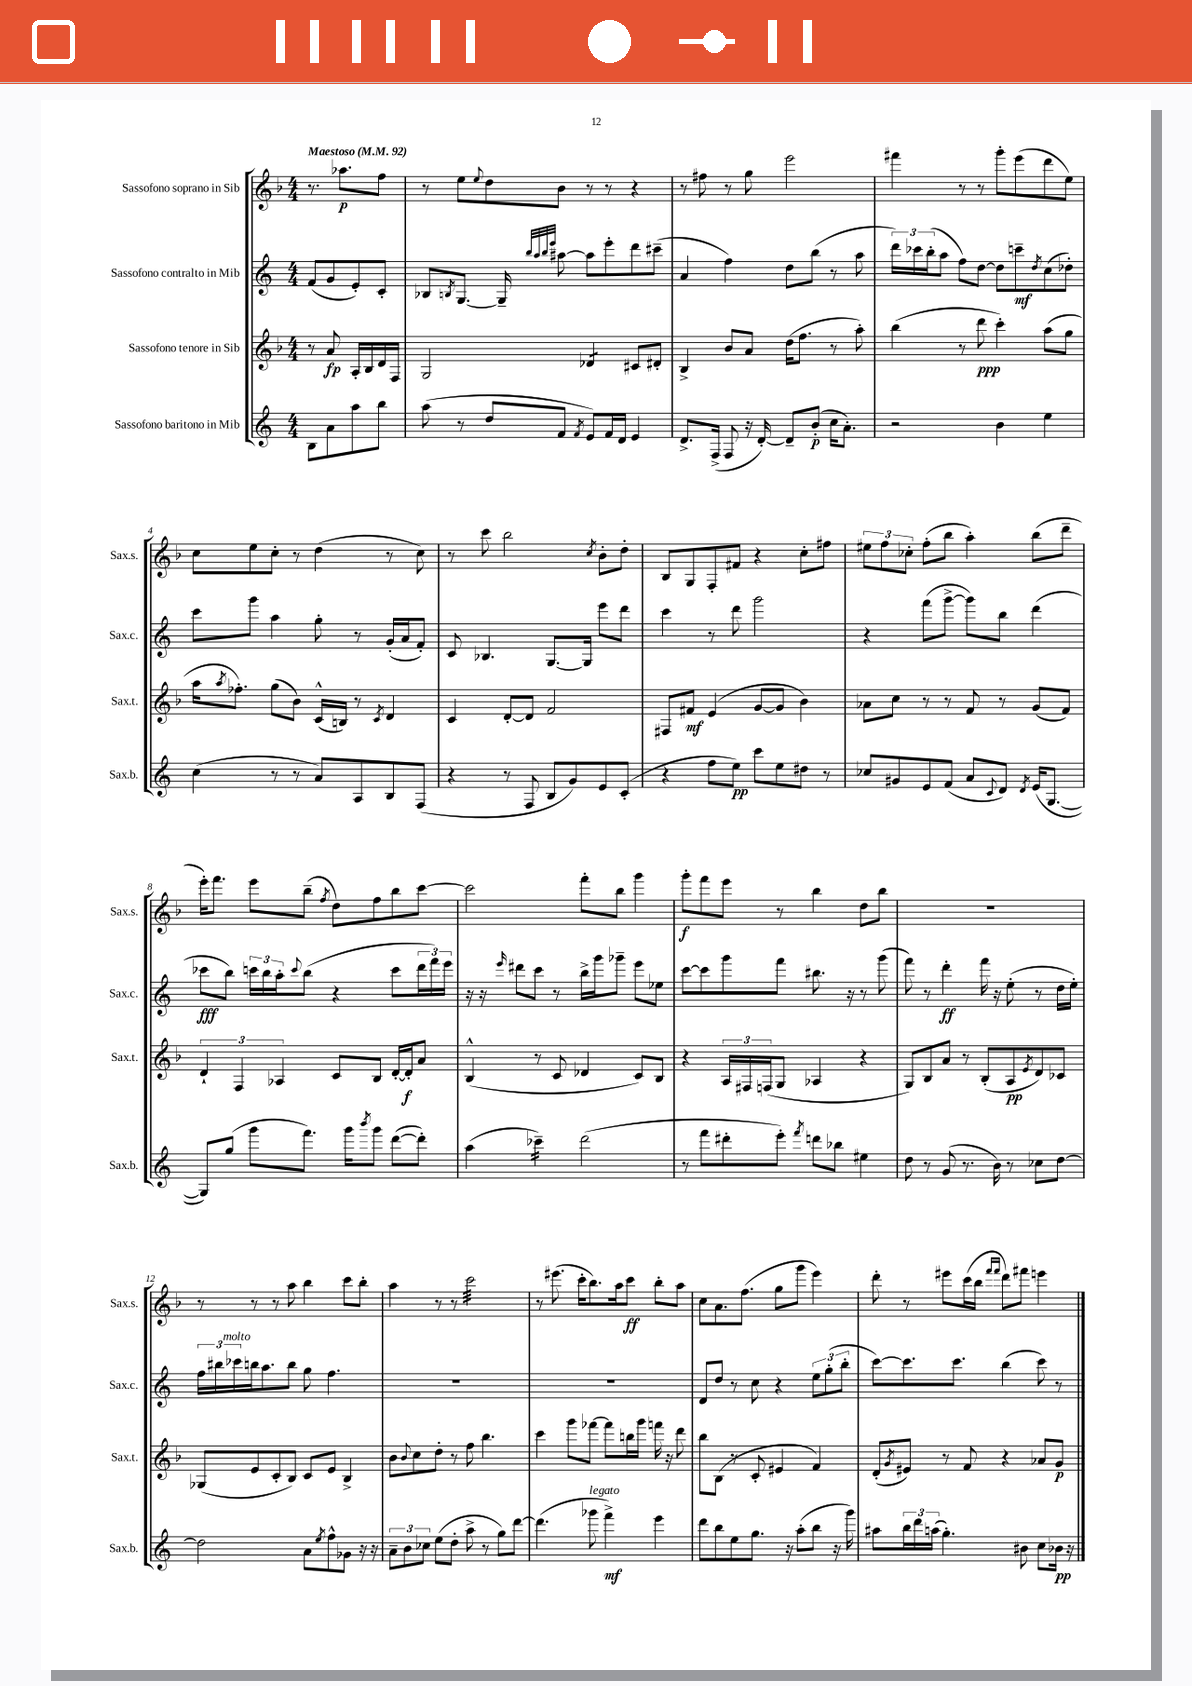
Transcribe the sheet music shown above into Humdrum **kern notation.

**kern	**kern	**kern	**kern
*staff4	*staff3	*staff2	*staff1
*clefG2	*clefG2	*clefG2	*clefG2
*k[]	*k[b-]	*k[]	*k[b-]
*M4/4	*M4/4	*M4/4	*M4/4
*MM92	*MM92	*MM92	*MM92
8B	8r	(8f	8.r
8a	8a	8g	.
.	.	.	8.aa-
8aa	16A'	8e')	.
.	16B-	.	.
8bb	16d	8c'	8ff
.	16F	.	.
=	=	=	=
(8aa	2G	8B-	8r
.	.	8qB	.
8r	.	[8.G	8ee
.	.	.	8qqee
8dd	.	.	8dd
.	.	16G~]	.
.	.	32qqbb	.
.	.	32qqaa	.
.	.	32qqbb	.
.	.	32qqeee	.
8f	.	[8aa#	8b-
8qf	.	.	.
8e)	4d-	8aa#]	8r
16f	.	8eee'	8r
16d	.	.	.
4e	8c#	8ddd	4r
.	8d#'	(8ccc#~	.
=	=	=	=
8.d^	4B-^	4a	8r
.	.	.	8ff#
(16F^	.	.	.
8F	8b-	4ff)	8r
16r	8a	.	8gg
[16d')	.	.	.
8d~]	(16dd	8dd	2eee
.	8.ff	.	.
(8b'	.	(8bb	.
16cc	8r	8r	.
8.a')	.	.	.
.	8aa')	8aa	.
=	=	=	=
2r	(4bb-	24ddd)	4fff#
.	.	24ccc-	.
.	.	(24bb'	.
.	.	8aa	.
.	8r	8ff)	8r
.	8ddd	[8dd	8r
4b	4ccc')	8dd]	8ggg'
.	.	8ccc~	(8eee
.	.	8qdd	.
4ee	(8aa	(8cc	8ddd
.	8gg	8dd-')	8ee)
=	=	=	=
(4cc	16aa	8ccc	8cc
.	8qaa	.	.
.	8.ff-')	.	.
.	.	8ggg	8ee
8r	(8gg	4aa	8cc'
8r	8b-)	.	8r
8a)	(16c^^	8gg'	(4dd
.	16B)	.	.
8A	8r	8r	.
.	8qc	.	.
8B	4d	(16g'	8r
.	.	16a	.
(8F	.	8f')	8cc)
=	=	=	=
4r	4c	8c	8r
.	.	4.B-	8ccc
8r	[8d'	.	2bb-
8F	8d]	.	.
8B	2f	[8.G	.
8g)	.	.	.
.	.	16G]	.
.	.	.	8qcc
8e	.	8eee	8b-'
(8c'	.	8ddd	8dd'
=	=	=	=
4r	8F#	4ccc	8B-
.	8f#	.	8G
8ff	(4e	8r	8F'
8ee)	.	8ddd	8f#
8ccc	[8g	2ggg	4r
8ee	8g]	.	.
8dd#	4b-)	.	8cc'
8r	.	.	8ff#
=	=	=	=
8cc-	8a-	4r	12ee#
.	.	.	12ff
8g#	8cc	.	.
.	.	.	12cc-'
8e	8r	(8fff	(8ff'
(8f	8r	[8ggg^	8bb-
8a	8f	8ggg])	4aa')
8qqc	.	.	.
8d)	8r	8bb	.
8qd	.	.	.
(16e	(8g	(4ddd	(8bb-
[8.G	.	.	.
.	8f)	.	8ddd~
=	=	=	=
8G])	6d`	8ccc-	16eee')
.	.	.	8.fff
(8gg	.	8bb)	.
.	6F	.	.
8ggg	.	24ccc	8eee
.	.	24bb	.
.	6A-	24aa'	.
.	.	8qqccc	.
8.fff)	.	(8bb	(8bb-~
.	.	.	8qff
.	8c	4r	8dd)
16ggg	.	.	.
8qbbb	.	.	.
8ggg	8B-	.	8ff
([8ddd	[16d'	8ccc	8bb-
.	16d']	.	.
8ddd'])	8a	24ddd	[8ccc
.	.	24fff)	.
.	.	24eee	.
=	=	=	=
(4aa	(4B-^^	16r	2ccc]
.	.	16r	.
.	.	16qqeee	.
.	.	8ddd#	.
4ccc-~)	8r	8ccc	.
.	8c	8r	.
(2ddd	4d-	16bb^	8fff'
.	.	16ggg	.
.	.	8ggg-~	8bb-
.	8c)	8eee	4ggg
.	8B-	8ee-	.
=	=	=	=
8r	4r	[8ccc	8ggg'
8fff	.	8ccc]	8fff
8ddd#'	24A	8ggg	8eee
.	24F#	.	.
.	(24F	.	.
8eee')	8G	8fff	8r
8qfff	.	.	.
8ddd	4A-	8.bb#	4bb-
8bb-	.	.	.
.	.	16r	.
4ee#	4r	8r	8dd
.	.	(8ggg	8bb-
=	=	=	=
8dd	8G)	8fff)	1r
8r	8B-	8r	.
(8g	8a	4ddd'	.
8.r	8r	.	.
.	(8B-'	16fff	.
16b)	.	16r	.
8r	8A	(8ee'	.
.	8qe	.	.
8cc-	8d)	8r	.
[8dd	8c-	16dd	.
.	.	16ee')	.
=	=	=	=
2dd]	(8G-	24ff	8r
.	.	24bb#	.
.	.	24ccc-	.
.	8e	16bb	8r
.	.	8.aa	.
.	8c'	.	8r
.	8B-)	8bb	8aa
8a	8c	8gg	4bb-
8qee	.	.	.
8ff^^	8e	4.ff	.
8g-	4B-^	.	8ccc
16r	.	.	8bb-'
16r	.	.	.
=	=	=	=
12a~	8b-	1r	4aa
12b	.	.	.
.	8qqb-	.	.
.	8cc	.	.
12cc-	.	.	.
(8ee	8dd'	.	8r
8dd'	8r	.	8r
8aa^	8ff	.	2ccc
8r	4.bb-	.	.
8gg)	.	.	.
[8ddd	.	.	.
=	=	=	=
(4.ddd]	4ccc	1r	8r
.	.	.	(8.eee#
.	8ggg	.	.
.	.	.	16ccc'
8ggg-	[8fff-	.	8.bb-)
4fff^)	8fff-]	.	.
.	.	.	16aa
.	16bb	.	8ccc
.	16ggg	.	.
4eee	16fff	.	8bb-'
.	16r	.	.
.	8ddd	.	8aa
=	=	=	=
8ddd	8bb-	8d	8cc
8bb	(8B-	8dd	8.a
8ee	8r	8r	.
.	.	.	(8.ff
8.gg	8c'	8cc	.
.	4e#	4r	8gg
16r	.	.	.
(8aa'	.	.	8ggg
8bb	4f)	12ee	4eee)
.	.	(12gg'	.
16r	.	.	.
.	.	12bb'	.
16ggg)	.	.	.
=	=	=	=
8aa#	(8d'	[8ccc)	8ddd'
.	8qg	.	.
24bb	8e#)	8.ccc]	8r
24ddd	.	.	.
(24aa	.	.	.
4.gg')	8r	.	8eee#
.	.	8.ccc	.
.	8f	.	(16ccc
.	.	.	16bb-
.	.	.	16qqfff
.	.	.	16qqfff
.	4r	(4bb	8ddd)
8b#	.	.	8fff#
8cc	8a-	8ccc)	4eee
16b-	8g	8r	.
16r	.	.	.
==	==	==	==
*-	*-	*-	*-
